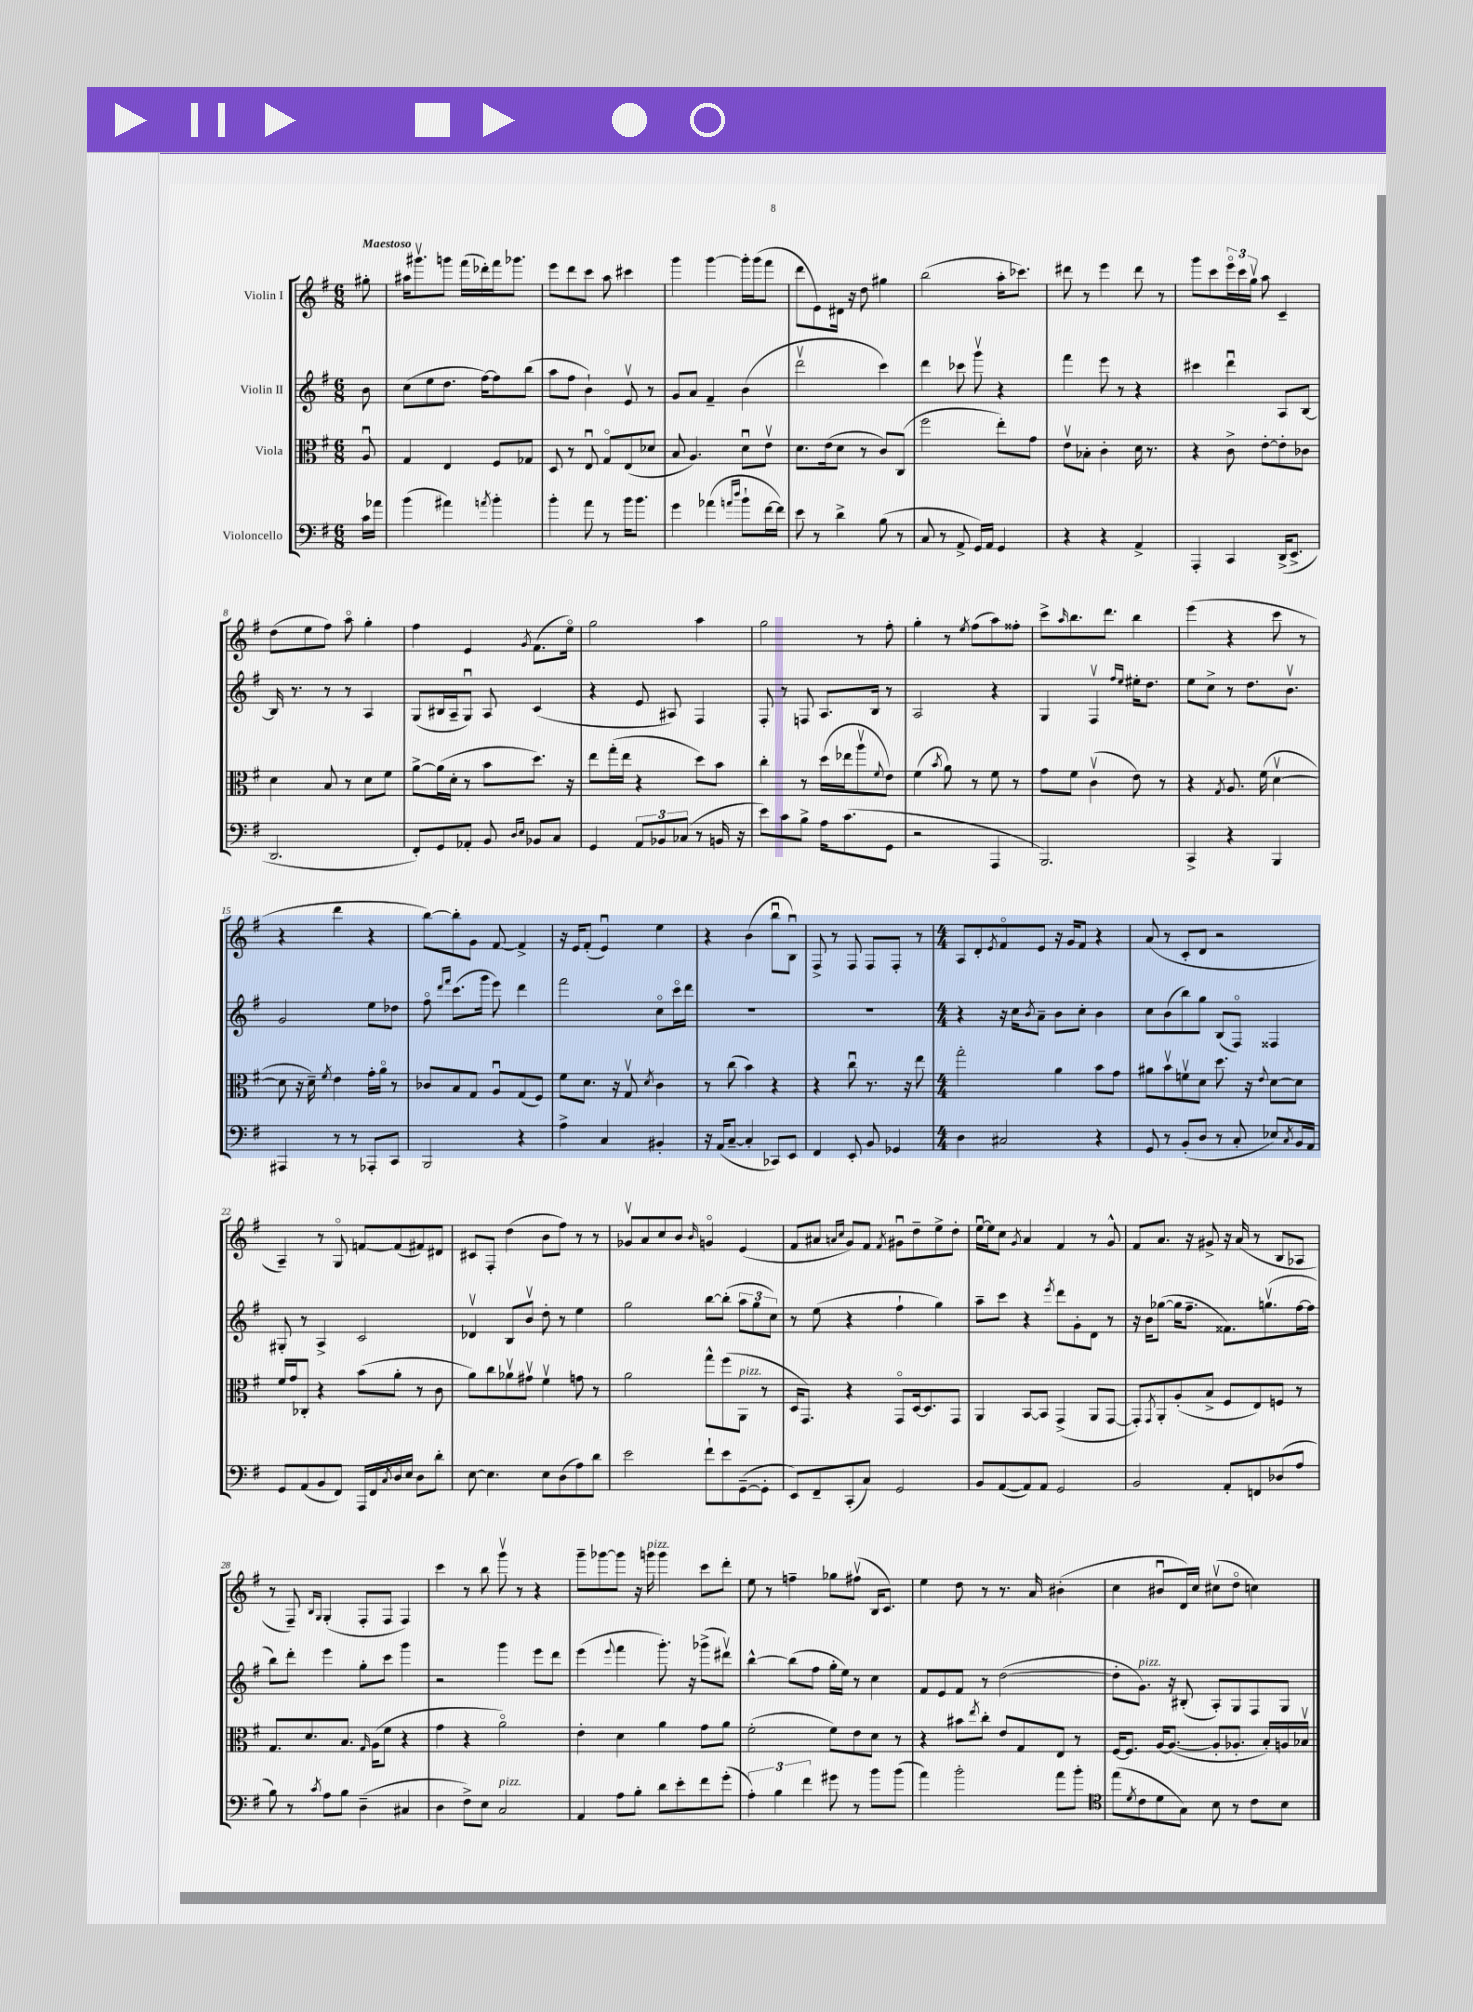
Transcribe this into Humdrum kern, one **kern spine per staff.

**kern	**kern	**kern	**kern
*staff4	*staff3	*staff2	*staff1
*clefF4	*clefC3	*clefG2	*clefG2
*k[f#]	*k[f#]	*k[f#]	*k[f#]
*M6/8	*M6/8	*M6/8	*M6/8
16c\LL	8Au/	8b\	8gg#'\
16a-\JJ	.	.	.
=	=	=	=
(4b\	4G/	(8cc\L	16aa#\LK
.	.	.	8.ggg#v\
.	.	8ee\	.
4a#\)	4E/	8.dd\J	8ggg\J
.	.	.	(16fff#\LL
.	.	[16ff#\LK)	16ddd-'\)
8qa/	.	.	.
4b'\	8F#/L	8ff#\]	16fff#\J
.	.	.	8.ggg-\J
.	8G-/J	(8bb\J	.
=	=	=	=
4b'\	8D/	8aa\L	8eee\L
.	8r	8ff#\J	8ddd\
8a\	8Eu/	4b`\)	8ccc\J
8r	8Go/L	.	8aa\
16b\LK	(8E/	8ev/	4ccc#\
8.b\J	.	.	.
.	8d-/J	8r	.
=	=	=	=
4g\	8B/	8g/L	4ggg\
.	4.A/)	8a/J	.
(4a-\	.	4f#~/	[4ggg\
16qqa/LL	.	.	.
16qqdd/JJ	.	.	.
8b`\L	8du\L	(4b\	16ggg'\]LL
.	.	.	(16ggg\J
[16f#\L	8ev\J	.	8fff#\J
16f#\]JJ)	.	.	.
=	=	=	=
8e\	8.d\L	2dddv\	8ddd\L
8r	.	.	8e\)
.	(16e\k	.	.
4d^\	8d\J	.	16d#\Jk
.	.	.	16r
.	8r	.	8dd\
(8B\	8c/L)	4ccc\)	4gg#\
8r	(8C/J	.	.
=	=	=	=
8C/	2ff#\	4ddd\	(2bb\
8r	.	.	.
8AA^/	.	8ccc-\	.
16GG/LL)	.	8gggv\	.
16AA/JJ	.	.	.
4GG/	8ee'\L)	4r	16aa'\LK
.	.	.	8.ccc-\J)
.	8g\J	.	.
=	=	=	=
4r	8ev\L	4fff#\	8ddd#\
.	8B-'\J	.	8r
4r	4c'\	8eee\	4eee\
.	.	8r	.
4AA^/	16d\	4r	8ddd#\
.	8.r	.	.
.	.	.	8r
=	=	=	=
4AAA'/	4r	4ccc#\	8ggg\L
.	.	.	8ccc\
4CC/	8c^\	4dddu\	24eeeo\L
.	.	.	24ccc\
.	.	.	24ggv\JJ
.	[8e'\L	.	8aa\
(16DD^/LK	8e'\]	8A/L	4c~/
8.EE^/J	.	.	.
.	8c-\J	[8B/J	.
=	=	=	=
2.DD/	4d\	16B/]	(8dd\L
.	.	8.r	.
.	.	.	8ee\
.	8B/	8r	8ff#\J)
.	8r	8r	8aao\
.	8d\L	4A/	4gg'\
.	8f#\J	.	.
=	=	=	=
8FF#'/L)	[8a^\L	(8G/L	4ff#\
8GG/	(16a\]L	16B#/L	.
.	16d'\JJ	16A~/J	.
8AA-'/J	8r	8Gu/J)	4e/
8BB/	8b\L	8A/	.
16qqD/LL	.	.	.
16qqE/JJ	.	.	8qg/
8BB-/L	8.dd\J)	(4c/	(8.f#\L
8C/J	.	.	.
.	16r	.	16eeo\Jk)
=	=	=	=
4GG/	8ee\L	4r	2gg\
.	(16gg'\L	.	.
.	16ee\JJ	.	.
12AA/L	4r	8e/	.
12BB-/	.	.	.
.	.	8A#/)	.
(12C-/J	.	.	.
8r	8dd\L)	4F#/	4aa\
16BB/	8b\J	.	.
16r	.	.	.
=	=	=	=
8e\L)	4cc'\	8F#'/	2gg\
8c\	.	8r	.
8B^\J	8r	8F/	.
16A\LK	(16dd\LL	8.A/L	.
(8.c\	16ee-\J	.	.
.	8aav\	.	8r
.	.	16B/Jk	.
.	8qqf#/	.	.
8GG\J	8e\J)	8r	8ff#'\
=	=	=	=
2r	(4f#\	2A/	4gg'\
.	8qb/	.	.
.	8a\)	.	8r
.	.	.	8qee/
.	8r	.	(8ff#\L
4AAA/	8f#\	4r	8aa\)
.	8r	.	8ff##'\J
=	=	=	=
2.BBB/)	8g\L	4G/	8ccc^\L
.	.	.	16qqaa/
.	8f#\J	.	8.bb\
.	(4cv\	4F#v/	.
.	.	.	8.ddd\J
.	.	16qqff#/LL	.
.	.	16qqee/JJ	.
.	8e\)	16ee#'\LK	4bb\
.	.	8.dd\J	.
.	8r	.	.
=	=	=	=
4CC^/	4r	8ee\L	(4eee\
.	.	8cc^\J	.
.	8qG/	.	.
4r	8.A/	8r	4r
.	.	8.dd\L	.
.	(16f#\	.	.
4BBB/	[4dv\	.	8ccc\
.	.	8.bv\J	.
.	.	.	8r
=	=	=	=
4AAA#/	8d\]	2g/	4r
.	16r	.	.
.	16d~\)	.	.
.	8qf#/	.	.
8r	4e\	.	4ddd\
8r	.	.	.
8AAA-'/L	16g'\LL	8ee\L	4r
.	16ao\JJ	.	.
8CC/J	8r	8dd-\J	.
=	=	=	=
2BBB/	8c-/L	8ff#o\	[8bb\L)
.	.	16qqddd/LL	.
.	.	16qqfff#/JJ	.
.	8B/	(8.ccc\L	8bb'\]
.	8G/J	.	8g\J
.	.	16ggg\Jk	.
.	8Au/L	8eee\)	[8f#/
4r	(8G/	4ddd\	4f#^/]
.	8F#/J)	.	.
=	=	=	=
4A^\	8f#\L	2fff#\	16r
.	.	.	16e/LK
.	8.d\J	.	(8f#'/J
4C/	.	.	4eu/)
.	16r	.	.
.	8Gv/	.	.
.	8qd/	.	.
4BB#'/	4c\	8cco\L	4ee\
.	.	16ccco\L	.
.	.	16ddd\JJ	.
=	=	=	=
16r	8r	2.r	4r
(16AA/LK	.	.	.
[8C~/J	(8cc\	.	.
4C'/]	4b\)	.	(4b\
8CC-/L)	4r	.	8bbu\L
8EE/J	.	.	8Bu\J)
=	=	=	=
4FF#/	4r	2.r	8F#^/
.	.	.	8r
8EE'/	8ccu\	.	8F#/
8BB/	8.r	.	8F#/L
4GG-/	.	.	8F#'/J
.	16r	.	.
.	8ee\	.	8r
=	=	=	=
*M4/4	*M4/4	*M4/4	*M4/4
4D\	2gg'\	4r	8A/L
.	.	.	8d'/
.	.	.	8qe/
2C#/	.	16r	8f#o/
.	.	16cc\LK	.
.	.	8qb/	.
.	.	8a~\J	8e/J
.	4a\	8b\L	16r
.	.	.	16g/LK
.	.	8cc'\J	8f#/J
4r	8b\L	4b\	4r
.	8g\J	.	.
=	=	=	=
8GG/	8a#\L	8cc\L	(8a/
8r	8bv\	(8b\	8r
(8BB'/L	8fv\	8bb\)	8c'/L
8D/J	8d\J	8gg\J	8d/J
8r	8.dd\	(8B/L	2r
8C'/	.	8F#o/J)	.
.	16r	.	.
.	8qqe/	.	.
8E-/L)	[8d\L	4F##/	.
8qC/	.	.	.
16BB/L	8d\]J	.	.
16AA/JJ	.	.	.
=	=	=	=
8GG/L	16f#/LL	8G#'/	4A~/)
.	16g/J	.	.
(8AA/	8C-'/J	8r	.
8BB/	4r	4A^/	8r
8FF#/J)	.	.	8Go/
16AAA/LL	(8b\L	2c/	[8f/L
16FF#/	.	.	.
8qC/	.	.	.
16D/	8a'\J	.	(8f/]
16E/JJ	.	.	.
8D\L	8r	.	8f#/)
8d'\J	8c\	.	8d#/J
=	=	=	=
[8E\	8a\L)	4d-v/	8c#/L
4.E\]	8cc\	.	8F#'/J
.	8a-v\	8B/L	(4dd\
.	8g#v\J	8bv/J	.
8E\L	4f#v\	8dd'\	8b\L
(8D\	.	8r	8ff#\J)
8A\)	8g\	4ee\	8r
8d\J	8r	.	8r
=	=	=	=
2e\	2a\	2gg\	8g-v/L
.	.	.	8a/
.	.	.	8cc/
.	.	.	8b/J
.	.	.	16qqb/
8f#`\L	8gg^^\L	[8bb\L	4go/
8e\	(8ff#\	(8bb'\]J	.
([8GG~\	8AA\J	12aa\L	(4e/
.	.	12gg\	.
8GG'\]J	8r	.	.
.	.	12cc\J)	.
=	=	=	=
8EE/L)	16D/LK	8r	8f#/L
.	8.GG/J)	.	.
8FF#~/	.	(8ee\	8a#/J
.	.	.	16qqa/LL
.	.	.	16qqcc/JJ
(8CC'/	4r	4r	8g/L)
8C/J)	.	.	8f#/J
.	.	.	8qf#/
2GG/	8GGo/L	4ff#`\	8g#u\L
.	[16D/k	.	8dd~\
.	8.D/]	.	.
.	.	4gg\)	8ee^\
.	8GG/J	.	8dd'\J
=	=	=	=
8BB/L	4AA/	8aa~\L	[16eeu\LL
.	.	.	16ee\]J
([8AA/	.	8ccc\J	8cc\J
.	.	.	8qg/
8AA/])	[8BB/L	4r	4a/
8AA/J	8BB/]J	.	.
.	.	8qeee/	.
2GG/	(4GG^/	8ddd\L	4f#/
.	.	8g'\	.
.	8AA/L	8d\J	8r
.	[8GG/J	8r	8g^^/
=	=	=	=
2BB/	8GG'/]L)	16r	8f#/L
.	.	16b\LK	.
.	8qGG/	.	.
.	8AA'/	([8gg-\J	8.a/J
.	(8A'/	16gg-\]LK	.
.	.	8.ff#~\J	16r
.	8B^/J	.	8g#^/
8AA'/L	8F#/L	8.f##\L)	16r
.	.	.	(16a/
8FF/	8E/)	.	8r
.	.	(8.ggv\	.
(8D-/	8F/J	.	8B/L
8A/J	8r	[16ff#\L	8A-/J
.	.	16ff#\]JJ	.
=	=	=	=
8B\)	8.G/L	8bb\L)	8r
8r	.	8ddd'\J	8F#~/)
.	8.d/	.	.
.	.	.	16qqB/LL
8qc/	.	.	16qqG/JJ
8A\L	.	4eee\	(4G'/
8B\J	8.B/J	.	.
(4D~\	.	8gg'\L	8F#'/L
.	16qqG/	.	.
.	(16A\LK	.	.
.	8f#\J	8ccc\J	8F#/J
4C#/	4r	4ggg\	4F#/)
=	=	=	=
4D\	4g\	2r	4ccc\
8F#^\L)	4r	.	8r
8E\J	.	.	8bb\
2C/	2ao\)	4ggg\	8gggv\
.	.	.	8r
.	.	8eee\L	4r
.	.	8ddd\J	.
=	=	=	=
4AA/	4e'\	(4eee\	8ggg~\L
.	.	.	[8ggg-\
.	.	8qqeee/	.
8A\L	4d\	4fff#\	8ggg-\]J
8B'\J	.	.	16r
.	.	.	16ggg\
8d\L	4a\	8.ggg'\)	4ggg\
8e'\	.	.	.
.	.	16r	.
8f#\	8g\L	(8ggg-^\L	8ccc\L
(8g'\J	8a\J	8ddd#v\J)	8ddd'\J
=	=	=	=
6A'\)	(2f#'\	[4bb^^\	8ee\
.	.	.	8r
6B\	.	.	.
.	.	(8bb\]L	4ff~\
6f#\	.	.	.
.	.	8ff#\J	.
8g#\	8f#\L)	16gg'\LL	8gg-\L
.	.	16ee\JJ)	.
8r	8e\	8r	(8ff#v\J
8b\L	8d\J	4cc\	16B/LK
.	.	.	8.c/J)
(8b\J	8r	.	.
=	=	=	=
4a\)	4r	8f#/L	4ee\
.	.	8e/	.
2b'\	8b#\L	8f#/J	8dd\
.	8qee/	.	.
.	8cc'\J	8r	8r
.	8e/L	([2dd\	8.r
.	8G/	.	.
.	.	.	16a/
8a\L	8E/J	.	(4b#'\
8b'\J	8r	.	.
=	=	=	=
*clefC4	*	*	*
(8ee\L	[16F#/LK	8dd'\]L	4cc\
.	8.F#/]J	.	.
8qd/	.	.	.
8c\	.	8.g\J)	.
8d\	[16A/LK	.	8b#u/L
.	(8.A/_J	16r	.
8G\J)	.	(8B#'/	16d/L)
.	.	.	16cc/JJ
8B\	8A'/]L	8A'/L)	(8cc#v\L
8r	8.A-'/J	8G/	8ddo\J
8c\L	.	8F#/	4cc\)
.	16B'/LL)	.	.
8B\J	16A/	8G/J	.
.	16B-v/JJ	.	.
==	==	==	==
*-	*-	*-	*-
